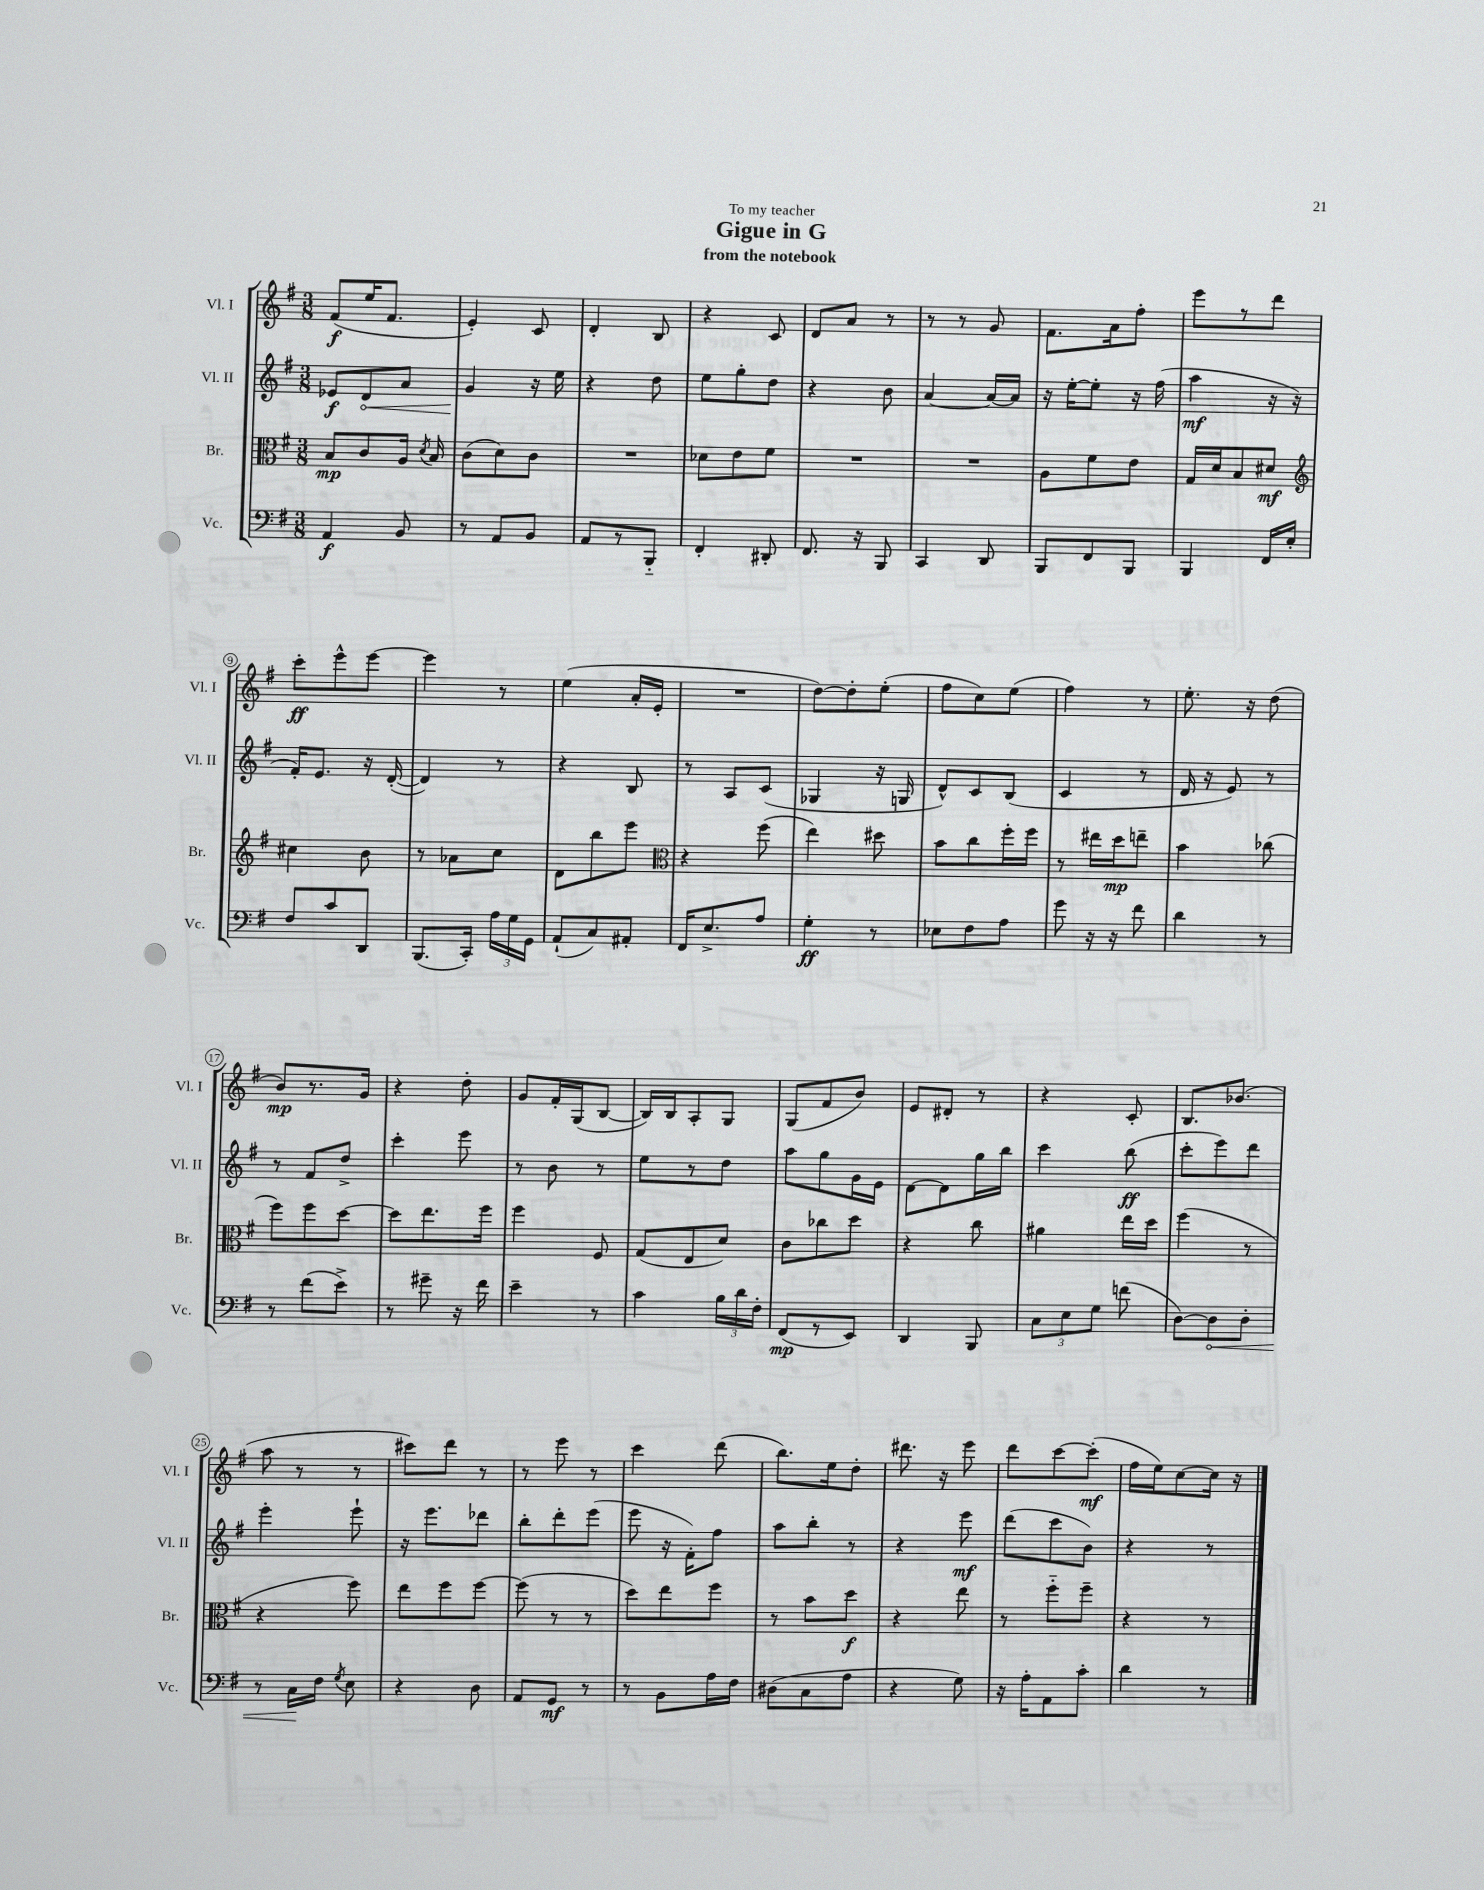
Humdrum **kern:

**kern	**dynam	**kern	**dynam	**kern	**dynam	**kern	**dynam
*part4	*part4	*part3	*part3	*part2	*part2	*part1	*part1
*staff4	*staff4	*staff3	*staff3	*staff2	*staff2	*staff1	*staff1
*I"Vc.	*	*I"Br.	*	*I"Vl. II	*	*I"Vl. I	*
*I'Vc.	*	*I'Br.	*	*I'Vl. II	*	*I'Vl. I	*
*clefF4	*	*clefC3	*	*clefG2	*	*clefG2	*
*k[f#]	*	*k[f#]	*	*k[f#]	*	*k[f#]	*
*M3/8	*	*M3/8	*	*M3/8	*	*M3/8	*
=1	=1	=1	=1	=1	=1	=1	=1
4AA/	f	8B/L	mp	8e-X/L	f	(8f#/L	f
!	!	!	!	!	!LO:HP:b	!	!
.	.	8c/	.	8d/	<	16ee/K	.
.	.	.	.	.	.	8.f#/J	.
8BB/	.	16A/Jk	.	8a/J	.	.	.
.	.	8qd/	.	.	.	.	.
.	.	16B/	.	.	.	.	.
=2	=2	=2	=2	=2	=2	=2	=2
8r	.	(8c\L	.	4g/	.	4e'/)	.
8AA/L	.	8d\)	.	.	.	.	.
8BB/J	.	8c\J	.	16r	[	8c/	.
.	.	.	.	16ee\	.	.	.
=3	=3	=3	=3	=3	=3	=3	=3
8AA/L	.	4.r	.	4r	.	4d'/	.
8r	.	.	.	.	.	.	.
8BBB/J	.	.	.	8dd\	.	8B/	.
=4	=4	=4	=4	=4	=4	=4	=4
4FF#'/	.	8d-X\L	.	8ee\L	.	4r	.
.	.	8e\	.	8gg'\	.	.	.
8DD#X'/	.	8f#\J	.	8dd\J	.	8c/	.
=5	=5	=5	=5	=5	=5	=5	=5
8.FF#/	.	4.r	.	4r	.	8d/L	.
.	.	.	.	.	.	8a/J	.
16r	.	.	.	.	.	.	.
8BBB/	.	.	.	8b\	.	8r	.
=6	=6	=6	=6	=6	=6	=6	=6
4CC/	.	4.r	.	[4a/	.	8r	.
.	.	.	.	.	.	8r	.
8DD/	.	.	.	16a/LL_	.	8g/	.
.	.	.	.	16a/JJ]	.	.	.
=7	=7	=7	=7	=7	=7	=7	=7
8BBB/L	.	8A\L	.	16r	.	8.f#\L	.
.	.	.	.	[16ee'\KL	.	.	.
8FF#/	.	8f#\	.	8ee'\J]	.	.	.
.	.	.	.	.	.	16a\k	.
8BBB/J	.	8e\J	.	16r	.	8ff#'\J	.
.	.	.	.	(16ff#\	.	.	.
=8	=8	=8	=8	=8	=8	=8	=8
4BBB/	.	16G/LL	.	4aa\	mf	8eee\L	.
.	.	16d/J	.	.	.	.	.
.	.	8B/	.	.	.	8r	.
16FF#/LL	.	8d#X/J	mf	16r	.	8ddd\J	.
16E'/JJ	.	.	.	16r	.	.	.
!!LO:LB:g=z
=9	=9	=9	=9	=9	=9	=9	=9
*	*	*clefG2	*	*	*	*	*
8F#/L	.	4cc#X\	.	16f#'/KL)	.	8ccc'\L	ff
.	.	.	.	8.e/J	.	.	.
8c/	.	.	.	.	.	8eee^^\	.
8DD/J	.	8b\	.	16r	.	[8eee\J	.
.	.	.	.	([16d'/	.	.	.
=10	=10	=10	=10	=10	=10	=10	=10
(8.BBB/L	.	8r	.	4d/])	.	4eee\]	.
.	.	8a-X\L	.	.	.	.	.
16CC'/Jk)	.	.	.	.	.	.	.
24A\LL	.	8cc\J	.	8r	.	8r	.
24G\	.	.	.	.	.	.	.
24GG\JJ	.	.	.	.	.	.	.
=11	=11	=11	=11	=11	=11	=11	=11
(8AA`/L	.	8d\L	.	4r	.	(4ee\	.
8C/)	.	8bb\	.	.	.	.	.
8AA#X'/J	.	8eee\J	.	8B/	.	16a'/LL	.
.	.	.	.	.	.	16e'/JJ	.
=12	=12	=12	=12	=12	=12	=12	=12
*	*	*clefC3	*	*	*	*	*
16FF#/KL	.	4r	.	8r	.	4.r	.
8.E^/	.	.	.	.	.	.	.
.	.	.	.	8A/L	.	.	.
8A/J	.	(8ff#\	.	(8c/J	.	.	.
=13	=13	=13	=13	=13	=13	=13	=13
4G'\	ff	4ee\)	.	4G-X/	.	[8dd\L)	.
.	.	.	.	.	.	8dd'\]	.
8r	.	8dd#X\	.	16r	.	(8ee'\J	.
.	.	.	.	16Gn/	.	.	.
=14	=14	=14	=14	=14	=14	=14	=14
8E-X\L	.	8b\L	.	8d^^/L)	.	8ff#\L	.
8F#\	.	8cc\	.	8c/	.	8cc\)	.
8A\J	.	16ff#'\L	.	(8B/J	.	(8ee\J	.
.	.	16ff#\JJ	.	.	.	.	.
=15	=15	=15	=15	=15	=15	=15	=15
8g\	.	8r	.	4c/	.	4ff#\)	.
16r	.	16ee#X\LL	.	.	.	.	.
16r	.	16dd\J	mp	.	.	.	.
8f#\	.	8een~\J	.	8r	.	8r	.
=16	=16	=16	=16	=16	=16	=16	=16
4d\	.	4b\	.	16d/	.	8.ee'\	.
.	.	.	.	16r	.	.	.
.	.	.	.	8e/)	.	.	.
.	.	.	.	.	.	16r	.
8r	.	(8cc-X\	.	8r	.	(8dd\	.
!!LO:LB:g=z
=17	=17	=17	=17	=17	=17	=17	=17
8r	.	8ff#\L)	.	8r	.	8b/L)	mp
(8f#\L	.	8ff#\	.	8f#/L	.	8.r	.
8e^\J)	.	[8dd\J	.	8dd^/J	.	.	.
.	.	.	.	.	.	16g/Jk	.
=18	=18	=18	=18	=18	=18	=18	=18
8r	.	8dd\L]	.	4ccc'\	.	4r	.
8g#X~\	.	8.ee\	.	.	.	.	.
16r	.	.	.	8eee\	.	8dd'\	.
16f#\	.	16ff#\Jk	.	.	.	.	.
=19	=19	=19	=19	=19	=19	=19	=19
4e~\	.	4ff#\	.	8r	.	8g/L	.
.	.	.	.	8b\	.	16f#'/L	.
.	.	.	.	.	.	(16G/J	.
8r	.	8F#/	.	8r	.	[8B/J	.
=20	=20	=20	=20	=20	=20	=20	=20
4c\	.	(8G/L	.	8ee\L	.	16B/LL])	.
.	.	.	.	.	.	16B/J	.
.	.	8E/	.	8r	.	8A'/	.
24B\LL	.	8d/J)	.	8dd\J	.	8G/J	.
24d\	.	.	.	.	.	.	.
24F#'\JJ	.	.	.	.	.	.	.
=21	=21	=21	=21	=21	=21	=21	=21
(8FF#/L	mp	8c\L	.	8aa\L	.	(8G/L	.
8r	.	8cc-X\	.	8gg\	.	8f#/	.
8EE/J)	.	8dd\J	.	16g\L	.	8b/J)	.
.	.	.	.	16e\JJ	.	.	.
=22	=22	=22	=22	=22	=22	=22	=22
4DD/	.	4r	.	[8d\L	.	8e/L	.
.	.	.	.	8d\]	.	8d#X'/J	.
8BBB/	.	8cc\	.	16gg\L	.	8r	.
.	.	.	.	16bb\JJ	.	.	.
=23	=23	=23	=23	=23	=23	=23	=23
12C\L	.	4a#X\	.	4ccc\	.	4r	.
12E\	.	.	.	.	.	.	.
12G\J	.	.	.	.	.	.	.
(8fn\	.	16ee\LL	.	(8bb\	ff	8c'/	.
.	.	16dd\JJ	.	.	.	.	.
=24	=24	=24	=24	=24	=24	=24	=24
[8D\L)	.	(4ff#\	.	8ccc'\L	.	8.B/L	.
!	!LO:HP:b	!	!	!	!	!	!
8D\]	<	.	.	8eee\)	.	.	.
.	.	.	.	.	.	(8.b-X/J	.
8D'\J	.	8r	.	8ddd\J	.	.	.
!!LO:LB:g=z
=25	=25	=25	=25	=25	=25	=25	=25
8r	.	4r	.	4eee'\	.	8aa\	.
16C\LL	.	.	.	.	.	8r	.
16F#\JJ	[	.	.	.	.	.	.
8qG/	.	.	.	.	.	.	.
8E\	.	8ff#\)	.	8eee`\	.	8r	.
=26	=26	=26	=26	=26	=26	=26	=26
4r	.	8ee\L	.	16r	.	8ccc#X\L)	.
.	.	.	.	8.eee\L	.	.	.
.	.	8ff#\	.	.	.	8ddd\J	.
8D\	.	[8ff#\J	.	8ddd-X\J	.	8r	.
=27	=27	=27	=27	=27	=27	=27	=27
8AA/L	.	(8ff#\]	.	8bb'\L	.	8r	.
8GG/J	mf	8r	.	8ddd'\	.	8eee\	.
8r	.	8r	.	(8eee\J	.	8r	.
=28	=28	=28	=28	=28	=28	=28	=28
8r	.	8dd\L)	.	8eee\	.	4ccc\	.
8BB\L	.	8ee\	.	16r	.	.	.
.	.	.	.	16f#'\KL)	.	.	.
16A\L	.	8ff#\J	.	8ff#\J	.	(8ddd\	.
16F#\JJ	.	.	.	.	.	.	.
=29	=29	=29	=29	=29	=29	=29	=29
(8D#X\L	.	8r	.	8aa\L	.	8.bb\L)	.
8C\	.	8b\L	.	8bb'\J	.	.	.
.	.	.	.	.	.	16ee\k	.
8A\J	.	8dd\J	f	8r	.	8dd'\J	.
=30	=30	=30	=30	=30	=30	=30	=30
4r	.	4r	.	4r	.	8.ddd#X\	.
.	.	.	.	.	.	16r	.
8G\)	.	8ee\	.	8eee\	mf	8eee\	.
=31	=31	=31	=31	=31	=31	=31	=31
16r	.	8r	.	(8ddd\L	.	8ddd\L	.
16A'\KL	.	.	.	.	.	.	.
8AA\	.	8ff#\L	.	8ccc\	.	[8ccc\	.
8c'\J	.	8ff#~\J	.	8b\J)	.	(8ccc'\J]	mf
=32	=32	=32	=32	=32	=32	=32	=32
4d\	.	4r	.	4r	.	16ff#\LL	.
.	.	.	.	.	.	16ee\J)	.
.	.	.	.	.	.	[8cc\	.
8r	.	8r	.	8r	.	16cc\Jk]	.
.	.	.	.	.	.	16r	.
==	==	==	==	==	==	==	==
*-	*-	*-	*-	*-	*-	*-	*-
